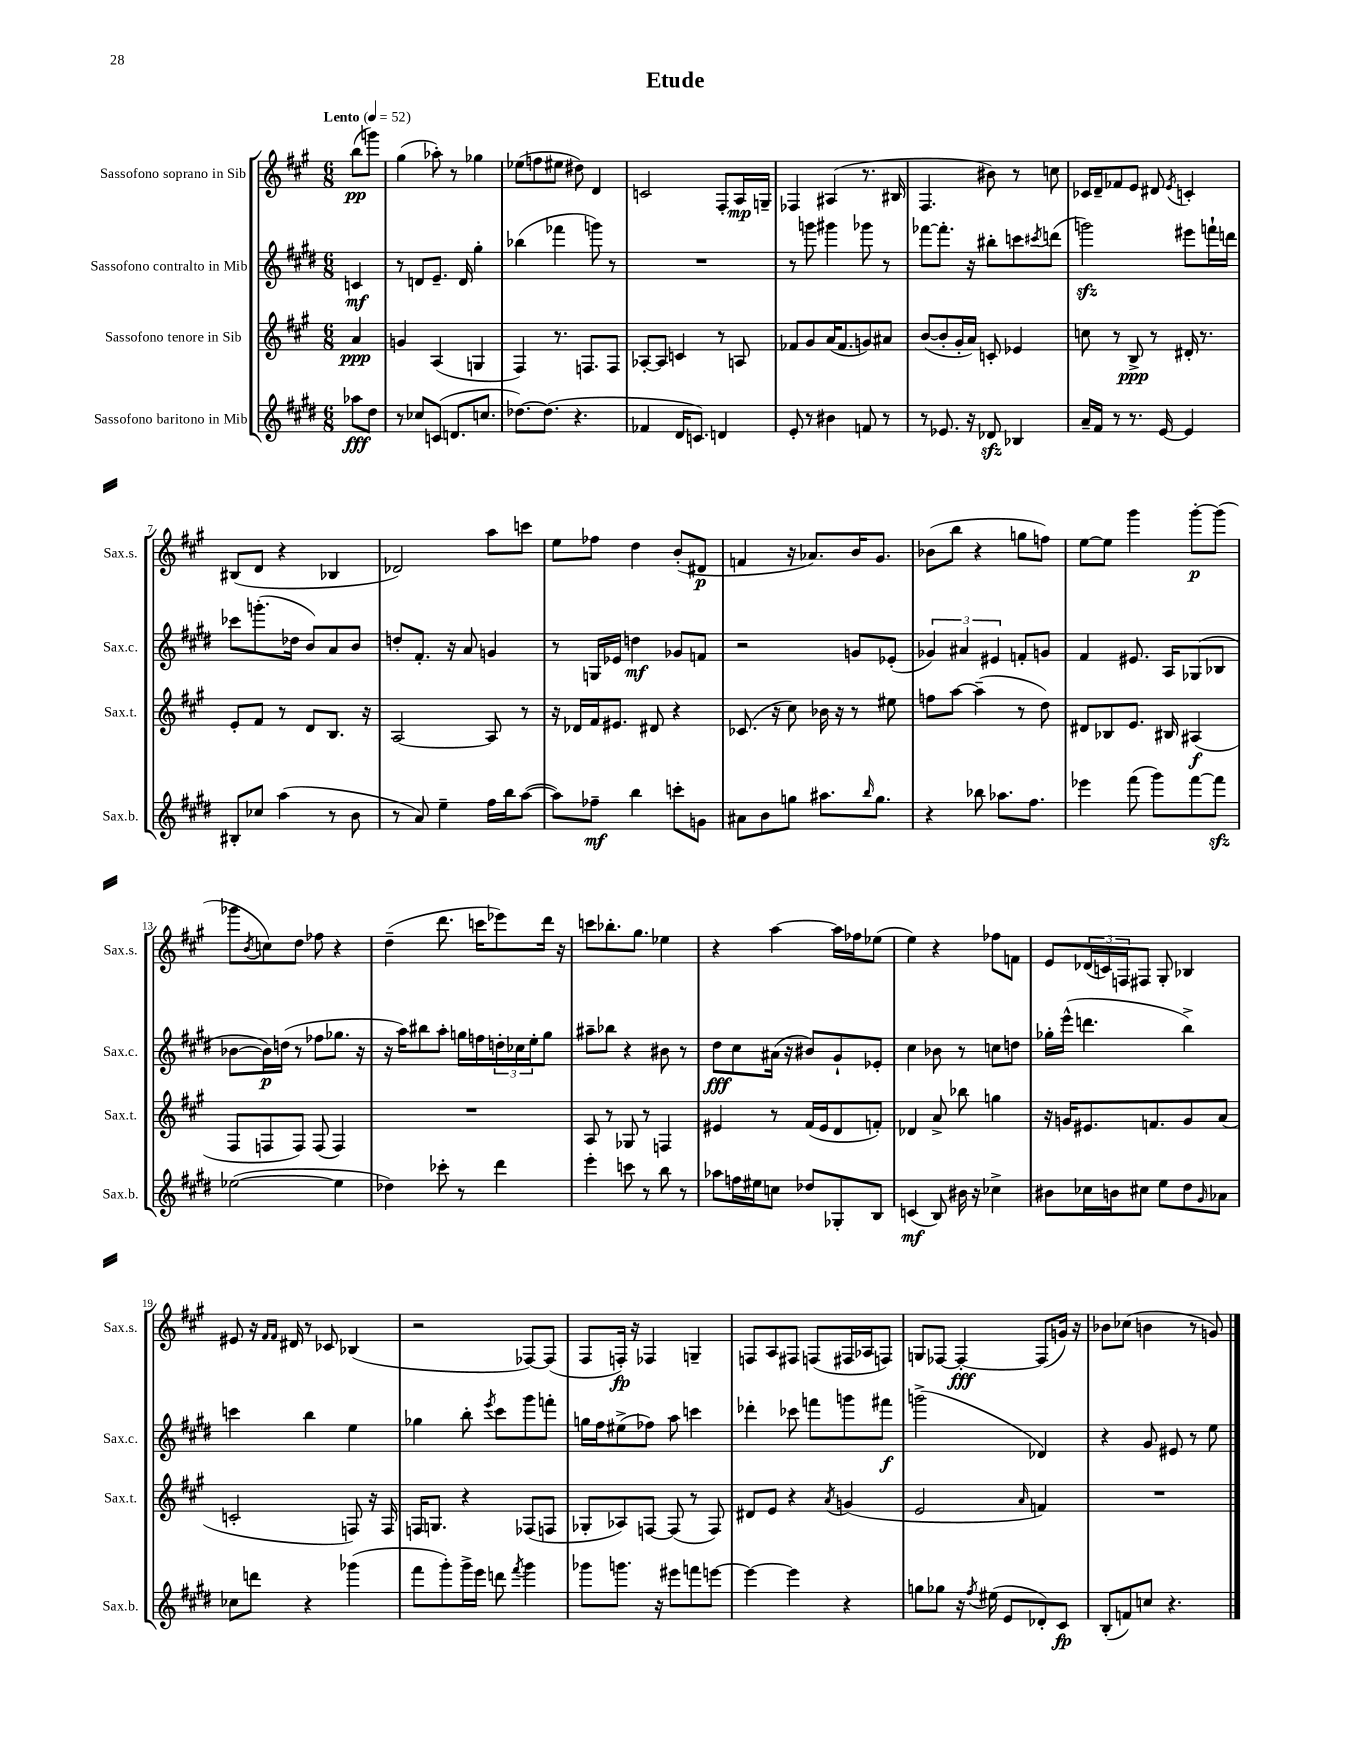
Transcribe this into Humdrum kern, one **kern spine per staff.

**kern	**dynam	**kern	**dynam	**kern	**dynam	**kern	**dynam
*part4	*part4	*part3	*part3	*part2	*part2	*part1	*part1
*staff4	*staff4	*staff3	*staff3	*staff2	*staff2	*staff1	*staff1
*I"Sassofono baritono in Mib	*	*I"Sassofono tenore in Sib	*	*I"Sassofono contralto in Mib	*	*I"Sassofono soprano in Sib	*
*I'Sax.b.	*	*I'Sax.t.	*	*I'Sax.c.	*	*I'Sax.s.	*
*clefG2	*	*clefG2	*	*clefG2	*	*clefG2	*
*k[f#c#g#d#]	*	*k[f#c#g#]	*	*k[f#c#g#d#]	*	*k[f#c#g#]	*
*M6/8	*	*M6/8	*	*M6/8	*	*M6/8	*
*MM52	*	*MM52	*	*MM52	*	*MM52	*
=	=	=	=	=	=	=	=
!	!	!	!	!	!	!LO:TX:a:B:t=Lento	!
8aa-X\L	fff	4a/	ppp	4cn/	mf	(8bb\L	pp
8dd#\J	.	.	.	.	.	8gggn\J)	.
=1	=1	=1	=1	=1	=1	=1	=1
8r	.	4gn/	.	8r	.	(4gg#\	.
8cc-X/L	.	.	.	8dn/L	.	.	.
(8cn/J	.	(4A/	.	8.e~/J	.	8aa-X'\)	.
8.dn/L	.	.	.	.	.	8r	.
.	.	.	.	16d/	.	.	.
.	.	4Gn/	.	4gg#'\	.	4gg-X\	.
8.ccn/J	.	.	.	.	.	.	.
=2	=2	=2	=2	=2	=2	=2	=2
[8.dd-X\L)	.	4F#/)	.	(4bb-X\	.	(8ee-X\L	.
.	.	.	.	.	.	8ffn\	.
(8.dd-\J]	.	.	.	.	.	.	.
.	.	8.r	.	4fff-X\	.	8ee#X\J	.
4.r	.	.	.	.	.	8dd#X\)	.
.	.	8.Fn/L	.	.	.	.	.
.	.	.	.	8gggn\)	.	4d/	.
.	.	8F/J	.	8r	.	.	.
=3	=3	=3	=3	=3	=3	=3	=3
4f-X/	.	[8A-X'/L	.	2.r	.	2cn/	.
.	.	8A-/J]	.	.	.	.	.
16d#/KL	.	4cn/	.	.	.	.	.
8.cn/J)	.	.	.	.	.	.	.
4dn/	.	8r	.	.	.	8F#'/L	.
.	.	8An/	.	.	.	16A/L	mp
.	.	.	.	.	.	16Gn~/JJ	.
=4	=4	=4	=4	=4	=4	=4	=4
8e'/	.	8f-X/L	.	8r	.	4F-X/	.
8r	.	8g#/	.	8gggn\	.	.	.
4b#X\	.	(16a/K	.	4ggg#X\	.	(4A#X/	.
.	.	8.f-/	.	.	.	.	.
8fn/	.	8gn/)	.	8ggg-X\	.	8.r	.
8r	.	8a#X/J	.	8r	.	.	.
.	.	.	.	.	.	16B#X/	.
=5	=5	=5	=5	=5	=5	=5	=5
8r	.	([8b/L	.	[8fff-X\L	.	4.F#/	.
8.e-X/	.	8b'/]	.	8.fff-'\J]	.	.	.
.	.	16g#'/L	.	.	.	.	.
16r	.	16a/JJ)	.	16r	.	.	.
8d-Xzz/	.	8cn'/	.	8bb#X'\L	.	8b#X\)	.
4B-X/	.	4e-X/	.	8cccn\	.	8r	.
.	.	.	.	8qccc#X/	.	.	.
.	.	.	.	(8dddn\J	.	8ccn\	.
=6	=6	=6	=6	=6	=6	=6	=6
16a~/LL	.	8ccn\	.	2gggnzz\)	.	16c-X/LL	.
16f#/JJ	.	.	.	.	.	16d~/J	.
8r	.	8r	.	.	.	8f-X/	.
8.r	.	8B^/	ppp	.	.	8e/J	.
.	.	8r	.	.	.	8d#X/	.
[16e/	.	.	.	.	.	.	.
.	.	.	.	.	.	8qe/	.
4e/]	.	16d#X'/	.	8eee#X\L	.	4cn'/	.
.	.	8.r	.	.	.	.	.
.	.	.	.	16fffn`\L	.	.	.
.	.	.	.	16dddn\JJ	.	.	.
!!LO:LB:g=z
=7	=7	=7	=7	=7	=7	=7	=7
8B#X'/L	.	8e'/L	.	8ccc-X\L	.	(8B#X/L	.
8cc-X/J	.	8f#/J	.	(8.gggn'\	.	8d/J	.
(4aa\	.	8r	.	.	.	4r	.
.	.	.	.	16dd-X\Jk	.	.	.
.	.	8d/L	.	8b/L)	.	.	.
8r	.	8.B/J	.	8a/	.	4B-X/	.
8b\	.	.	.	8b/J	.	.	.
.	.	16r	.	.	.	.	.
=8	=8	=8	=8	=8	=8	=8	=8
8r	.	[2A/	.	8ddn'/L	.	2d-X/)	.
8a/)	.	.	.	8.f#'/J	.	.	.
4ee~\	.	.	.	.	.	.	.
.	.	.	.	16r	.	.	.
.	.	.	.	8a/	.	.	.
16ff#\LL	.	8A/]	.	4gn/	.	8aa\L	.
16bb\J	.	.	.	.	.	.	.
([8aa\J	.	8r	.	.	.	8cccn\J	.
=9	=9	=9	=9	=9	=9	=9	=9
8aa\L])	.	16r	.	8r	.	8ee\L	.
.	.	16d-X/LL	.	.	.	.	.
8ff-X~\J	mf	16f#/J	.	16Gn/LL	.	8ff-X\J	.
.	.	8.e#X/J	.	16e-X/JJ	.	.	.
4bb\	.	.	.	4ddn\	mf	4dd\	.
.	.	8d#X/	.	.	.	.	.
8cccn'\L	.	4r	.	8g-X/L	.	(8b'/L	.
8gn\J	.	.	.	8fn/J	.	8d#X/J	p
=10	=10	=10	=10	=10	=10	=10	=10
8a#X\L	.	(8.c-X/	.	2r	.	4fn/	.
8b\	.	.	.	.	.	.	.
.	.	16r	.	.	.	.	.
8ggn\J	.	8cc#\)	.	.	.	16r	.
.	.	.	.	.	.	8.a-X/L)	.
8.aa#X\L	.	16b-X\	.	.	.	.	.
.	.	16r	.	.	.	.	.
.	.	8r	.	8gn/L	.	16b/K	.
16qqbb/	.	.	.	.	.	.	.
8.gg\J	.	.	.	.	.	8.g#/J	.
.	.	8ee#X\	.	(8e-X'/J	.	.	.
=11	=11	=11	=11	=11	=11	=11	=11
4r	.	8ffn\L	.	6g-X/)	.	(8b-X\L	.
.	.	[8aa\J	.	.	.	8bb\J	.
.	.	.	.	6a#X/	.	.	.
8bb-X\	.	(4aa~\]	.	.	.	4r	.
.	.	.	.	6e#X/	.	.	.
8.aa-X\L	.	.	.	.	.	.	.
.	.	8r	.	8fn'/L	.	8ggn\L	.
8.ff#\J	.	.	.	.	.	.	.
.	.	8dd\)	.	8gn/J	.	8ffn\J)	.
=12	=12	=12	=12	=12	=12	=12	=12
4eee-X\	.	8d#X/L	.	4f#/	.	[8ee\L	.
.	.	8B-X/	.	.	.	8ee\J]	.
(8fff#\	.	8.e/J	.	8.e#X/	.	4ggg#\	.
8ggg#\L)	.	.	.	.	.	.	.
.	.	16B#X/	.	16A/KL	.	.	.
[8fff#\	.	(4A#X/	f	(8G-X/	.	[8ggg#'\L	p
8fff#zz\J]	.	.	.	8B-X/J	.	(8ggg#\J]	.
!!LO:LB:g=z
=13	=13	=13	=13	=13	=13	=13	=13
([2ee-X\	.	8F#/L	.	[8b-X\L	.	8ggg-X\L	.
.	.	.	.	.	.	8qb/	.
.	.	8Fn/	.	16b-\L])	p	8ccn\)	.
.	.	.	.	(16ddn\JJ	.	.	.
.	.	8F/J)	.	8r	.	8dd\J	.
.	.	(8F/	.	8ff-X\L	.	8ff-X\	.
4ee-\]	.	4F/)	.	8.gg-X\J	.	4r	.
.	.	.	.	16r	.	.	.
=14	=14	=14	=14	=14	=14	=14	=14
4dd-X\)	.	2.r	.	16r	.	(4dd~\	.
.	.	.	.	16aa\KL)	.	.	.
.	.	.	.	8bb#X\	.	.	.
8ccc-X'\	.	.	.	8aa'\J	.	8.ddd\	.
8r	.	.	.	16ggn\LL	.	.	.
.	.	.	.	16ffn\	.	16cccn\KL	.
4ddd#\	.	.	.	24ddn'\	.	8eee-X\)	.
.	.	.	.	24cc-X\	.	.	.
.	.	.	.	24ee'\J	.	.	.
.	.	.	.	8gg\J	.	16ddd\Jk	.
.	.	.	.	.	.	16r	.
=15	=15	=15	=15	=15	=15	=15	=15
4eee'\	.	8A/	.	8aa#X~\L	.	8cccn\L	.
.	.	8r	.	8bb-X\J	.	8.bb-X'\	.
8cccn\	.	8G-X/	.	4r	.	.	.
.	.	.	.	.	.	8.gg#\J	.
8r	.	8r	.	.	.	.	.
8bb\	.	4Fn/	.	8b#X\	.	4ee-X\	.
8r	.	.	.	8r	.	.	.
=16	=16	=16	=16	=16	=16	=16	=16
8aa-X\L	.	4e#X/	.	8dd#\L	fff	4r	.
16ffn\L	.	.	.	8cc#\	.	.	.
16ee#X\J	.	.	.	.	.	.	.
8ccn\J	.	8r	.	(16a#X\Jk	.	[4aa\	.
.	.	.	.	16r	.	.	.
8dd-X/L	.	(16f#/LL	.	8b#X/L)	.	.	.
.	.	16e#/J	.	.	.	.	.
8G-X'/	.	8d/	.	8g#`/	.	16aa\LL]	.
.	.	.	.	.	.	16ff-X\J	.
8B/J	.	8fn'/J)	.	8e-X'/J	.	(8ee-X\J	.
=17	=17	=17	=17	=17	=17	=17	=17
(4cn/	mf	4d-X/	.	4cc#\	.	4ee\)	.
8B/)	.	8a^/	.	8b-X\	.	4r	.
16b#X\	.	8bb-X\	.	8r	.	.	.
16r	.	.	.	.	.	.	.
4cc-X^\	.	4ggn\	.	8ccn\L	.	8ff-X\L	.
.	.	.	.	8ddn\J	.	8fn\J	.
=18	=18	=18	=18	=18	=18	=18	=18
8b#X\L	.	16r	.	16gg-X'\LL	.	8e/L	.
.	.	16gn/KL	.	(16eee^^\JJ	.	.	.
16cc-X\L	.	8.e#X/	.	4.dddn\	.	(24d-X/L	.
.	.	.	.	.	.	24cn/)	.
16bn\J	.	.	.	.	.	.	.
.	.	.	.	.	.	24Fn/J	.
8cc#X\J	.	.	.	.	.	8F#X/J	.
.	.	8.fn/	.	.	.	.	.
8ee\L	.	.	.	.	.	8G#'/	.
8dd#\	.	8g/	.	4bb^\)	.	4B-X/	.
16qqg#/	.	.	.	.	.	.	.
8a-X\J	.	(8a/J	.	.	.	.	.
!!LO:LB:g=z
=19	=19	=19	=19	=19	=19	=19	=19
8cc-X\L	.	2cn'/	.	4cccn\	.	8e#X/	.
8dddn\J	.	.	.	.	.	16r	.
.	.	.	.	.	.	16qqf#/LL	.
.	.	.	.	.	.	16qqf#/JJ	.
.	.	.	.	.	.	16d#X/	.
4r	.	.	.	4bb\	.	8r	.
.	.	.	.	.	.	8c-X/	.
(4ggg-X\	.	8Fn/)	.	4ee\	.	(4B-X/	.
.	.	16r	.	.	.	.	.
.	.	16F/	.	.	.	.	.
=20	=20	=20	=20	=20	=20	=20	=20
8fff#\L	.	16Fn/KL	.	4gg-X\	.	2r	.
.	.	8.Gn/J	.	.	.	.	.
8ggg#'\)	.	.	.	.	.	.	.
16ggg#^\L	.	4r	.	8bb'\	.	.	.
16eee\JJ	.	.	.	.	.	.	.
.	.	.	.	8qeee/	.	.	.
8dddn\	.	.	.	8ccc#\L	.	.	.
8qfff#/	.	.	.	.	.	.	.
4ggg#\	.	(8F-X/L	.	8ggg#\	.	[8F-X/L)	.
.	.	8Fn/J	.	8fffn'\J	.	(8F-/J]	.
=21	=21	=21	=21	=21	=21	=21	=21
8ggg-X\L	.	8G-X'/L	.	16ggn\LL	.	8F#/L	.
.	.	.	.	16ff#\J	.	.	.
8.gggn\J	.	8A-X/)	.	(8ee#X^\	.	16Fn'/Jk)	fp
.	.	.	.	.	.	16r	.
.	.	[8Fn/J	.	8ff-X\J)	.	4F-X/	.
16r	.	.	.	.	.	.	.
8eee#X\L	.	(8F/]	.	8aa\	.	.	.
8fffn\	.	8r	.	4cccn\	.	4Gn~/	.
[8eeen\J	.	8F/)	.	.	.	.	.
=22	=22	=22	=22	=22	=22	=22	=22
4eee\_	.	8d#X/L	.	4ddd-X'\	.	8Fn/L	.
.	.	8e/J	.	.	.	8A/	.
4eee\]	.	4r	.	8ccc-X\	.	8F#X/J	.
.	.	.	.	8fffn\L	.	(8Fn/L	.
.	.	8qa/	.	.	.	.	.
4r	.	(4gn/	.	8gggn\	.	16F#X/L	.
.	.	.	.	.	.	16A-X/J	.
.	.	.	.	8fff#X\J	f	8Fn/J)	.
=23	=23	=23	=23	=23	=23	=23	=23
8ggn\L	.	2e/	.	(2gggn^\	.	8Gn/L	.
8gg-X\J	.	.	.	.	.	[8F-X/J	.
16r	.	.	.	.	.	4F-'/_	fff
8qff#/	.	.	.	.	.	.	.
(16ee#X\	.	.	.	.	.	.	.
8e/L	.	.	.	.	.	.	.
.	.	16qqa/	.	.	.	.	.
8d-X'/)	.	4fn/)	.	4d-X/)	.	(8F-/L]	.
8c#/J	fp	.	.	.	.	16gn/Jk)	.
.	.	.	.	.	.	16r	.
=24	=24	=24	=24	=24	=24	=24	=24
(8B'/L	.	2.r	.	4r	.	8b-X\L	.
8fn/)	.	.	.	.	.	(8cc-X\J	.
8ccn/J	.	.	.	8g#/	.	4bn\	.
4.r	.	.	.	8e#X/	.	.	.
.	.	.	.	8r	.	8r	.
.	.	.	.	8ee\	.	8gn/)	.
==	==	==	==	==	==	==	==
*-	*-	*-	*-	*-	*-	*-	*-
